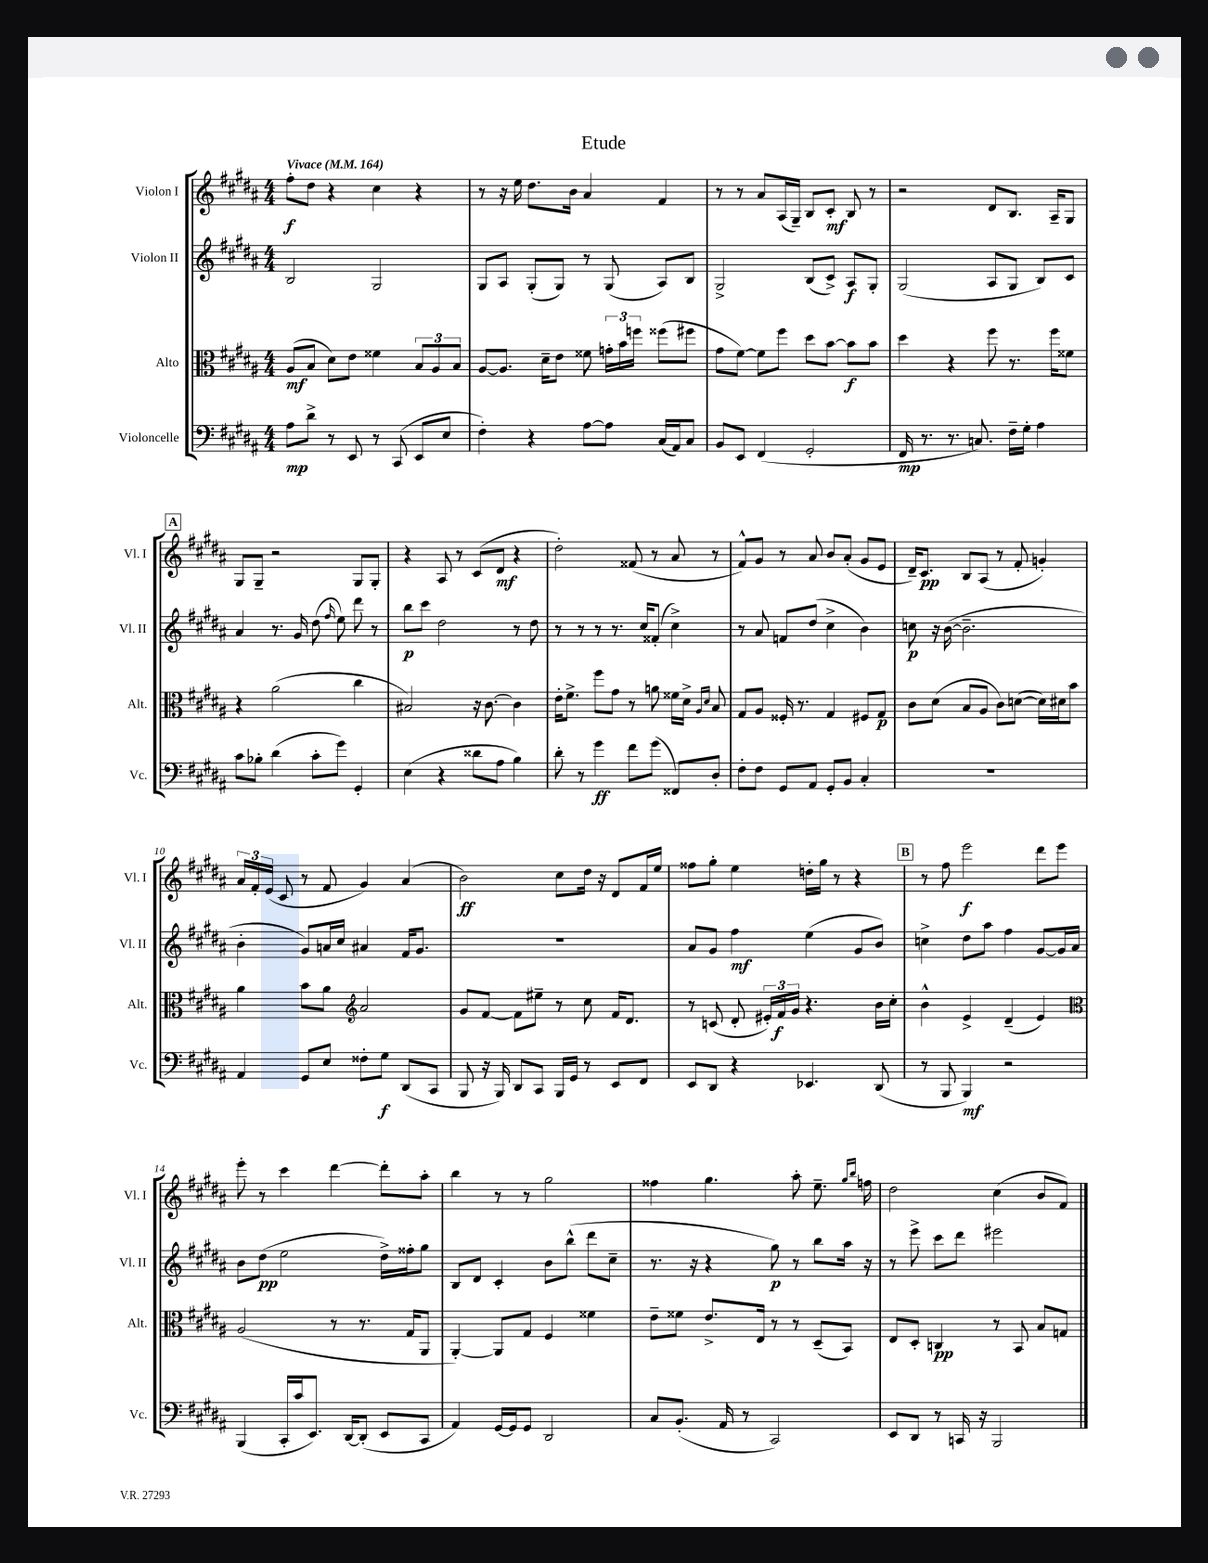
\header { title = "Etude" }
<<
\new StaffGroup <<
\new Staff = "s0" \with { instrumentName = "Violon I" shortInstrumentName = "Vl. I" } {
    \clef treble \key b \major \numericTimeSignature \time 4/4 \tempo "Vivace" 4 = 164
    \autoBeamOff fis''8[-.\f dis''8] r4 cis''4 r4 |
    r8 r16 e''16 dis''8.[ b'16] ais'4 fis'4 |
    r8 r8 ais'8[ ais16( gis16]--) b8[ cis'8]-.\mf b8 r8 |
    r2 dis'8[ b8.] ais16[-- gis8] |
    \mark \markup { \box "A" } gis8[ gis8]-- r2 gis8[ gis8]-. |
    r4 ais8 r8 cis'8[( dis'8]\mf r4 |
    dis''2-.) fisis'8( r8 ais'8 r8 |
    fis'8[-^) gis'8] r8 ais'8 b'8[ ais'8]-.( gis'8[ e'8] |
    dis'16[--) cis'8.]\pp b8[ ais8]( r8 fis'8-. g'4-.) |
    \tuplet 3/2 { ais'16[ fis'16-. e'16]( } cis'8 r8 fis'8 gis'4) ais'4( |
    b'2\ff) cis''8[ dis''16] r16 dis'8[ fis'16 e''16] |
    fisis''8[ gis''8]-. e''4 d''16[-. gis''16] r8 r4 |
    \mark \markup { \box "B" } r8 fis''8 e'''2\f dis'''8[ e'''8] |
    e'''8-. r8 cis'''4 dis'''4~ dis'''8[-. ais''8]-. |
    b''4 r8 r8 gis''2 |
    fisis''4 gis''4. ais''8-. e''8.-- \grace { gis''16[ b''16] } f''16 |
    dis''2 cis''4( b'8[ fis'8]) \bar "|." |
}
\new Staff = "s1" \with { instrumentName = "Violon II" shortInstrumentName = "Vl. II" } {
    \clef treble \key b \major \numericTimeSignature \time 4/4
    \autoBeamOff b2 gis2 |
    gis8[ ais8] gis8[-.( gis8]) r8 gis8( ais8[) b8] |
    gis2-> b8[( cis'8]->) ais8[\f gis8]-. |
    gis2( ais8[ gis8] b8[) cis'8] |
    \mark \markup { \box "A" } ais'4 r8. gis'16 dis''8( \grace { fis''16 } e''8) dis'''8 r8 |
    b''8[\p cis'''8] dis''2 r8 dis''8 |
    r8 r8 r8 r8. cis''16[ fisis'8]-.( cis''4->) |
    r8 ais'8 f'8[ dis''8]( cis''4-> b'4) |
    c''8\p r16 b'16~( b'2.-- |
    b'4-. gis'8[) a'16 cis''16] ais'4 fis'16[ gis'8.] |
    r1 |
    ais'8[ gis'8] fis''4\mf e''4( gis'8[ b'8]) |
    \mark \markup { \box "B" } c''4-> dis''8[ ais''8] fis''4 gis'8[~ gis'16 ais'16] |
    b'8[ dis''8]\pp( e''2 dis''16[->) fisis''16-. gis''8] |
    b8[ dis'8] cis'4-. b'8[ b''8]-^( dis'''8[ cis''8]-- |
    r8. r16 r4 gis''8\p) r8 b''8[ ais''16] r16 |
    r8 e'''8-> cis'''8[ dis'''8] eis'''2 \bar "|." |
}
\new Staff = "s2" \with { instrumentName = "Alto" shortInstrumentName = "Alt." } {
    \clef alto \key b \major \numericTimeSignature \time 4/4
    \autoBeamOff ais8[\mf( b8] dis'8[) e'8] fisis'4 \tuplet 3/2 { b8[ ais8 b8] } |
    ais8[~ ais8.] dis'16[-- e'8] fisis'8 \tuplet 3/2 { g'16[-. b'16 f''16] } fisis''8[( fis''8] |
    gis'8[ fis'8]~) fis'8[ fis''8] dis''8[ b'8]~ b'8[\f b'8] |
    dis''4 r4 fis''8 r8. fis''16[ fisis'8] |
    \mark \markup { \box "A" } r4 ais'2( cis''4 |
    bis2) r16 cis'8.~ cis'4 |
    e'16[-. fis'8.]-> fis''8[ gis'8] r8 a'8 fisis'16[ dis'16]-> \grace { ais16[ dis'16] } b8 |
    gis8[ ais8] fisis16-. r8. gis4 fis8[ gis8]\p |
    cis'8[ dis'8]( b8[ ais8] cis'8[) d'8]~( d'16[) dis'16 b'8] |
    ais'4 b'8[ ais'8] \clef treble ais'2 |
    gis'8[ fis'8]~ fis'8[ eis''8]-- r8 cis''8 fis'16[ dis'8.] |
    r8 c'8( dis'8-. \tuplet 3/2 { eis'16[-.) fis'16\f gis'16] } r4. b'16[ cis''16]-. |
    \mark \markup { \box "B" } b'4-^ e'4-> dis'4--( e'4) |
    \clef alto ais2( r8 r8. gis16[ ais,8] |
    ais,4~-.) ais,8[ gis8] fis4 fisis'4 |
    e'8[-- fisis'8] e'8.[-> e16] r8 r8 dis8[--( b,8]) |
    e8[ dis8]-. c4\pp r8 b,8 b8[ g8] \bar "|." |
}
\new Staff = "s3" \with { instrumentName = "Violoncelle" shortInstrumentName = "Vc." } {
    \clef bass \key b \major \numericTimeSignature \time 4/4
    \autoBeamOff ais8[\mp dis'8]-> r8 e,8 r8 cis,8( e,8[ e8] |
    fis4-.) r4 ais8[~ ais8] cis16[( ais,16) cis8] |
    b,8[ e,8] fis,4( gis,2-. |
    fis,16\mp r8. r8. c8.) fis16[-- gis16]-. ais4 |
    \mark \markup { \box "A" } cis'8[ bes8]-. dis'4( cis'8[-. gis'8]) gis,4-. |
    e4( r4 disis'8[ ais8] b4) |
    dis'8-. r8 gis'4\ff fis'8[ gis'8]( fisis,8[) dis8]-. |
    fis8[-. fis8] gis,8[ ais,8] gis,8[-. b,8] cis4-. |
    R1 |
    ais,4 gis,8[ e8] fisis8[-. gis8]\f dis,8[( cis,8] |
    b,,8 r16 b,,16) dis,8[ cis,8] b,,16[ gis,16] r8 e,8[ fis,8] |
    e,8[ dis,8] r4 ees,4. dis,8( |
    \mark \markup { \box "B" } r8 b,,8 b,,4\mf) r2 |
    b,,4( cis,16[-. cis'16 e,8.]) dis,16[~ dis,8]-.( e,8[ cis,8] |
    ais,4) gis,16[~ gis,16 gis,8] dis,2 |
    cis8[ b,8.]-.( ais,16 r8 cis,2) |
    e,8[ dis,8] r8 c,16 r16 b,,2 \bar "|." |
}
>>
>>
